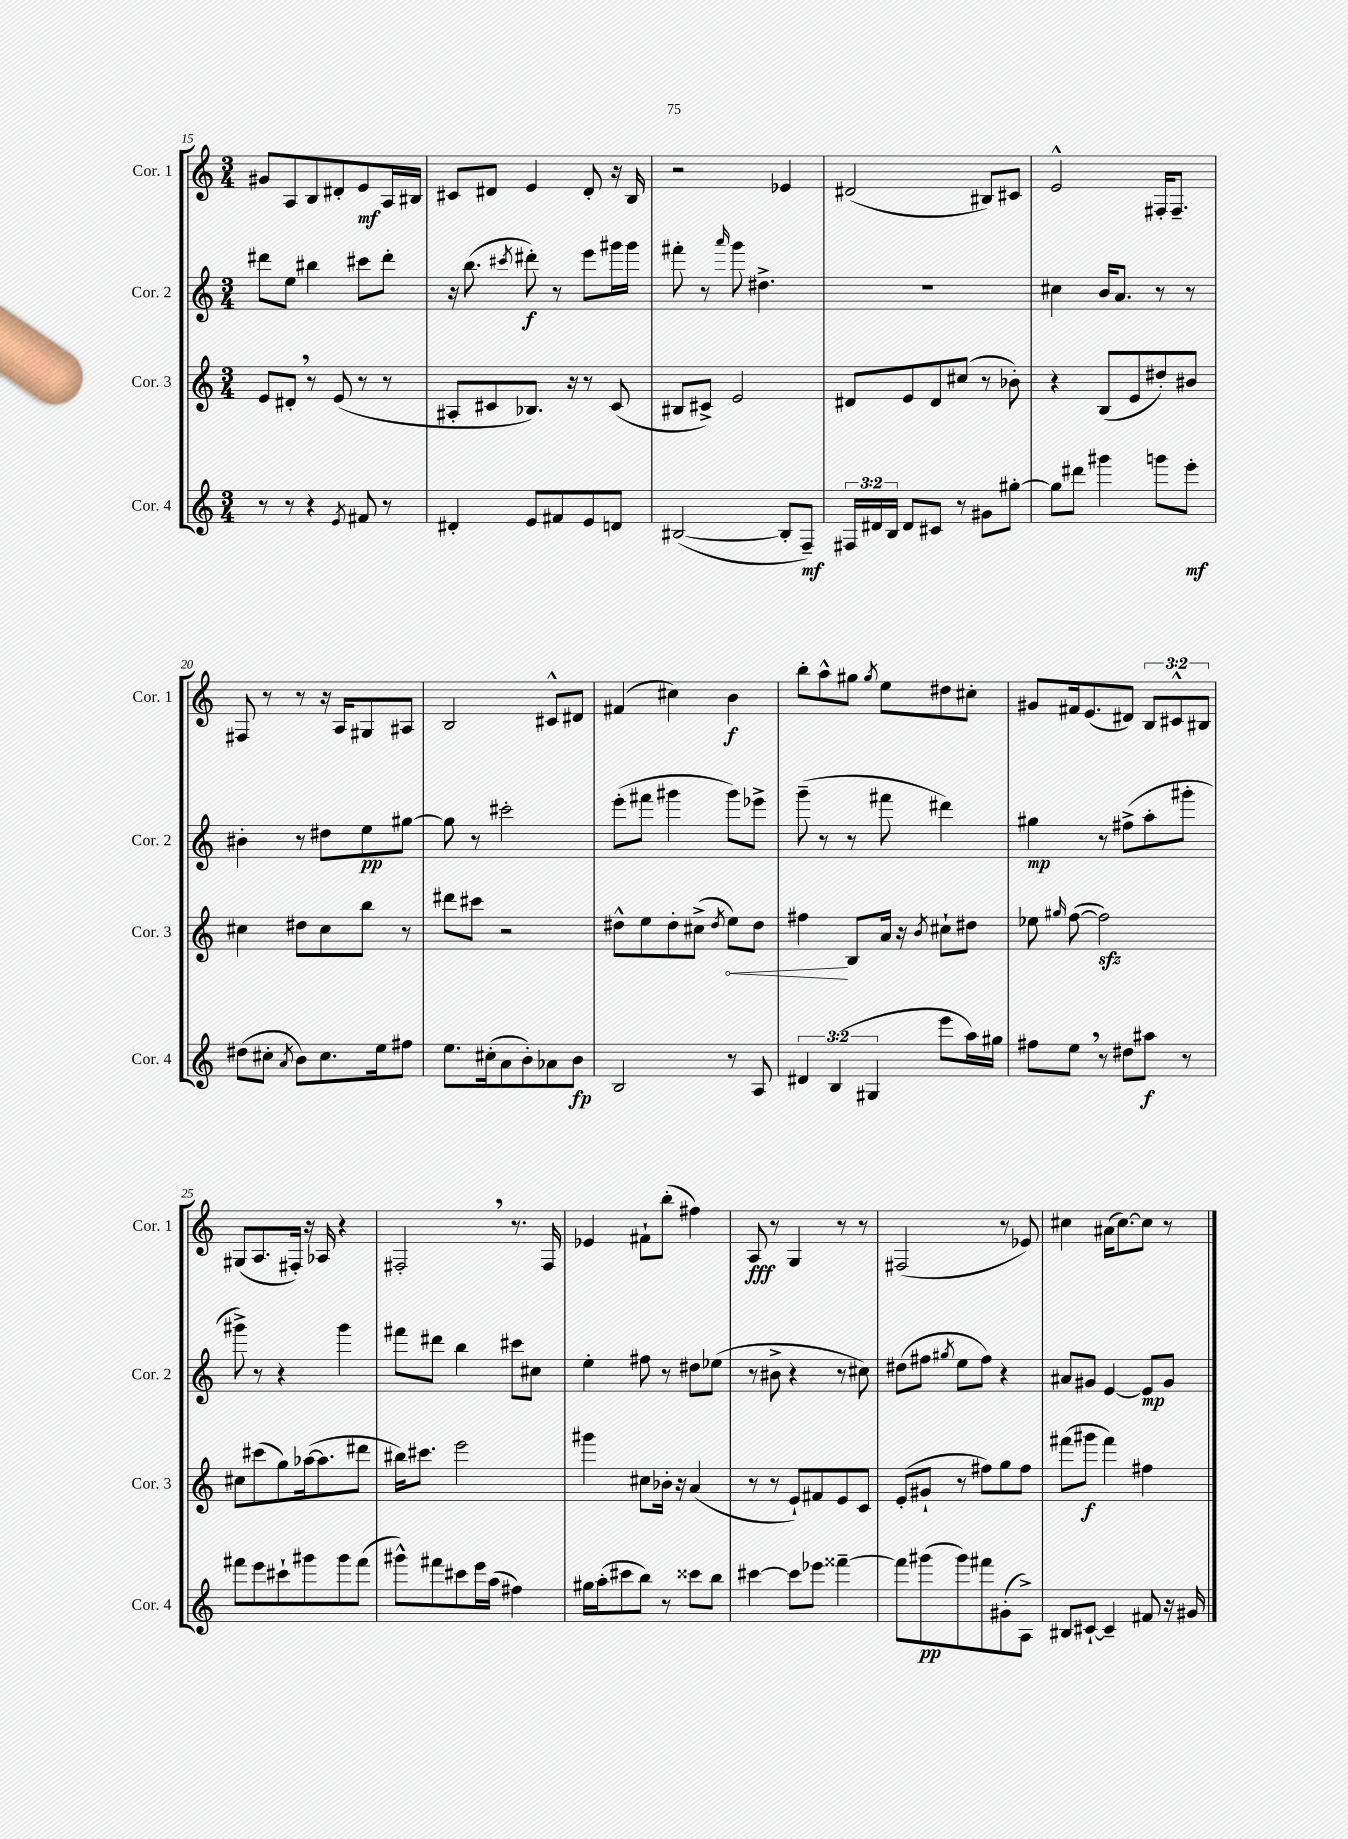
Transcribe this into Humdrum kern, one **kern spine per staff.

**kern	**kern	**kern	**kern
*staff4	*staff3	*staff2	*staff1
*clefG2	*clefG2	*clefG2	*clefG2
*k[]	*k[]	*k[]	*k[]
*M3/4	*M3/4	*M3/4	*M3/4
8r	8e	8ddd#	8g#
8r	8d#'	8ee	8A
4r	8r	4bb#	8B
.	(8e	.	8d#'
8qe	.	.	.
8f#	8r	8ccc#	8e
8r	8r	8ddd#'	16A
.	.	.	16B#
=	=	=	=
4d#'	8A#'	16r	8c#
.	.	(8.bb	.
.	8c#	.	8d#
.	.	8qccc#	.
8e	8.B-)	8ddd#')	4e
8f#	.	8r	.
.	16r	.	.
8e	8r	8eee	8d#'
8d	(8c#	16ggg#	16r
.	.	16ggg#	16B
=	=	=	=
([2B#	8B#	8fff#'	2r
.	8c#^)	8r	.
.	.	16qqaaa	.
.	2e	8ggg	.
.	.	4.dd#^	.
8B#']	.	.	4e-
8F~)	.	.	.
=	=	=	=
24F#	8d#	2.r	(2d#
24d#	.	.	.
24B	.	.	.
8d#	8e	.	.
8c#	8d#	.	.
8r	(8cc#	.	.
8g#	8r	.	8B#)
[8gg#'	8b-')	.	8c#
=	=	=	=
8gg#]	4r	4cc#	2e^^
8ddd#	.	.	.
4ggg#	(8B	16b	.
.	.	8.a	.
.	8e	.	.
8ggg	8dd#')	8r	16F#'
.	.	.	8.F#~
8eee'	8b#	8r	.
=	=	=	=
(8dd#	4cc#	4b#'	8F#
8cc#'	.	.	8r
8qa	.	.	.
8b)	8dd#	8r	8r
8.cc#	8cc#	8dd#	16r
.	.	.	16A
.	8bb	8ee	8G#
16ee	.	.	.
8ff#	8r	[8gg#	8A#
=	=	=	=
8.ee	8ddd#	8gg#]	2B
.	8ccc#	8r	.
(16cc#'	.	.	.
8a	2r	2ccc#'	.
8b')	.	.	.
8a-	.	.	8c#^^
8b	.	.	8d#
=	=	=	=
2B	8dd#^^	(8eee'	(4f#
.	8ee	8fff#	.
.	8dd#'	4ggg#	4cc#)
.	(8cc#^	.	.
.	8qdd#	.	.
8r	8ee)	8ggg#)	4b
8A	8dd#	8eee-^	.
=	=	=	=
6d#	4ff#	(8ggg~	8bb'
.	.	8r	8aa^^
(6B	.	.	.
.	8B	8r	8gg#
6G#	.	.	.
.	.	.	8qgg#
.	16a	8fff#	8ee
.	16r	.	.
.	8qb	.	.
8eee	8cc#`	4ddd#)	8dd#
16aa)	8dd#	.	8cc#'
16gg#	.	.	.
=	=	=	=
8ff#	8ee-	4gg#	8g#
.	16qqgg#	.	.
8ee	([8ff	.	16f#
.	.	.	(8.e
8r	2ff])	8r	.
8dd#	.	(8ff#^	8d#)
8aa#	.	8aa'	12B
.	.	.	12c#^^
8r	.	8ggg#'	.
.	.	.	12B#
=	=	=	=
8fff#	8cc#	8ggg#^)	(8G#
8eee	(8ccc#	8r	8.A
8ccc#`	8gg)	4r	.
.	.	.	16F#')
8ggg#	([16aa-	.	16r
.	8.aa-]	.	16A-
8ggg#	.	4ggg#	4r
(8fff#	8ddd#	.	.
=	=	=	=
8ggg#^^)	16bb#)	8fff#	2F#'
.	8.ccc#	.	.
8fff#	.	8ddd#	.
8ccc#	2eee	4bb	.
16eee	.	.	.
(16aa	.	.	.
4ff#)	.	8ccc#	8.r
.	.	8cc#	.
.	.	.	16F#
=	=	=	=
16gg#	4ggg#	4ee'	4e-
(16aa'	.	.	.
8ccc#	.	.	.
8bb)	8cc#	8ff#	8f#`
8r	16b-'	8r	(8bb'
.	16r	.	.
8ccc##	(4a	8dd#	4ff#)
8bb	.	(8ee-	.
=	=	=	=
[4ccc#	8r	8r	8A
.	8r	8b#^	8r
8ccc#]	8e`)	4r	4G
8eee-	8f#	.	.
[4fff##~	8e	8r	8r
.	8c	8cc#)	8r
=	=	=	=
8fff##]	(8e'	(8dd#	(2F#
(8ggg#	8g#`	8ff#	.
.	.	8qgg#	.
8ggg#)	8r	8ee	.
8fff#	8ff#)	8ff#)	.
(8g#'	8gg	4r	8r
8A^)	8ff#	.	8e-)
=	=	=	=
8B#	(8fff#	8a#	4cc#
[8c#`	8ggg#	8g#	.
4c#~]	4fff#)	[4e	(16a#
.	.	.	[8.cc#)
8f#	4ff#	8e]	8cc#]
16r	.	8g#	8r
16g#	.	.	.
==	==	==	==
*-	*-	*-	*-
